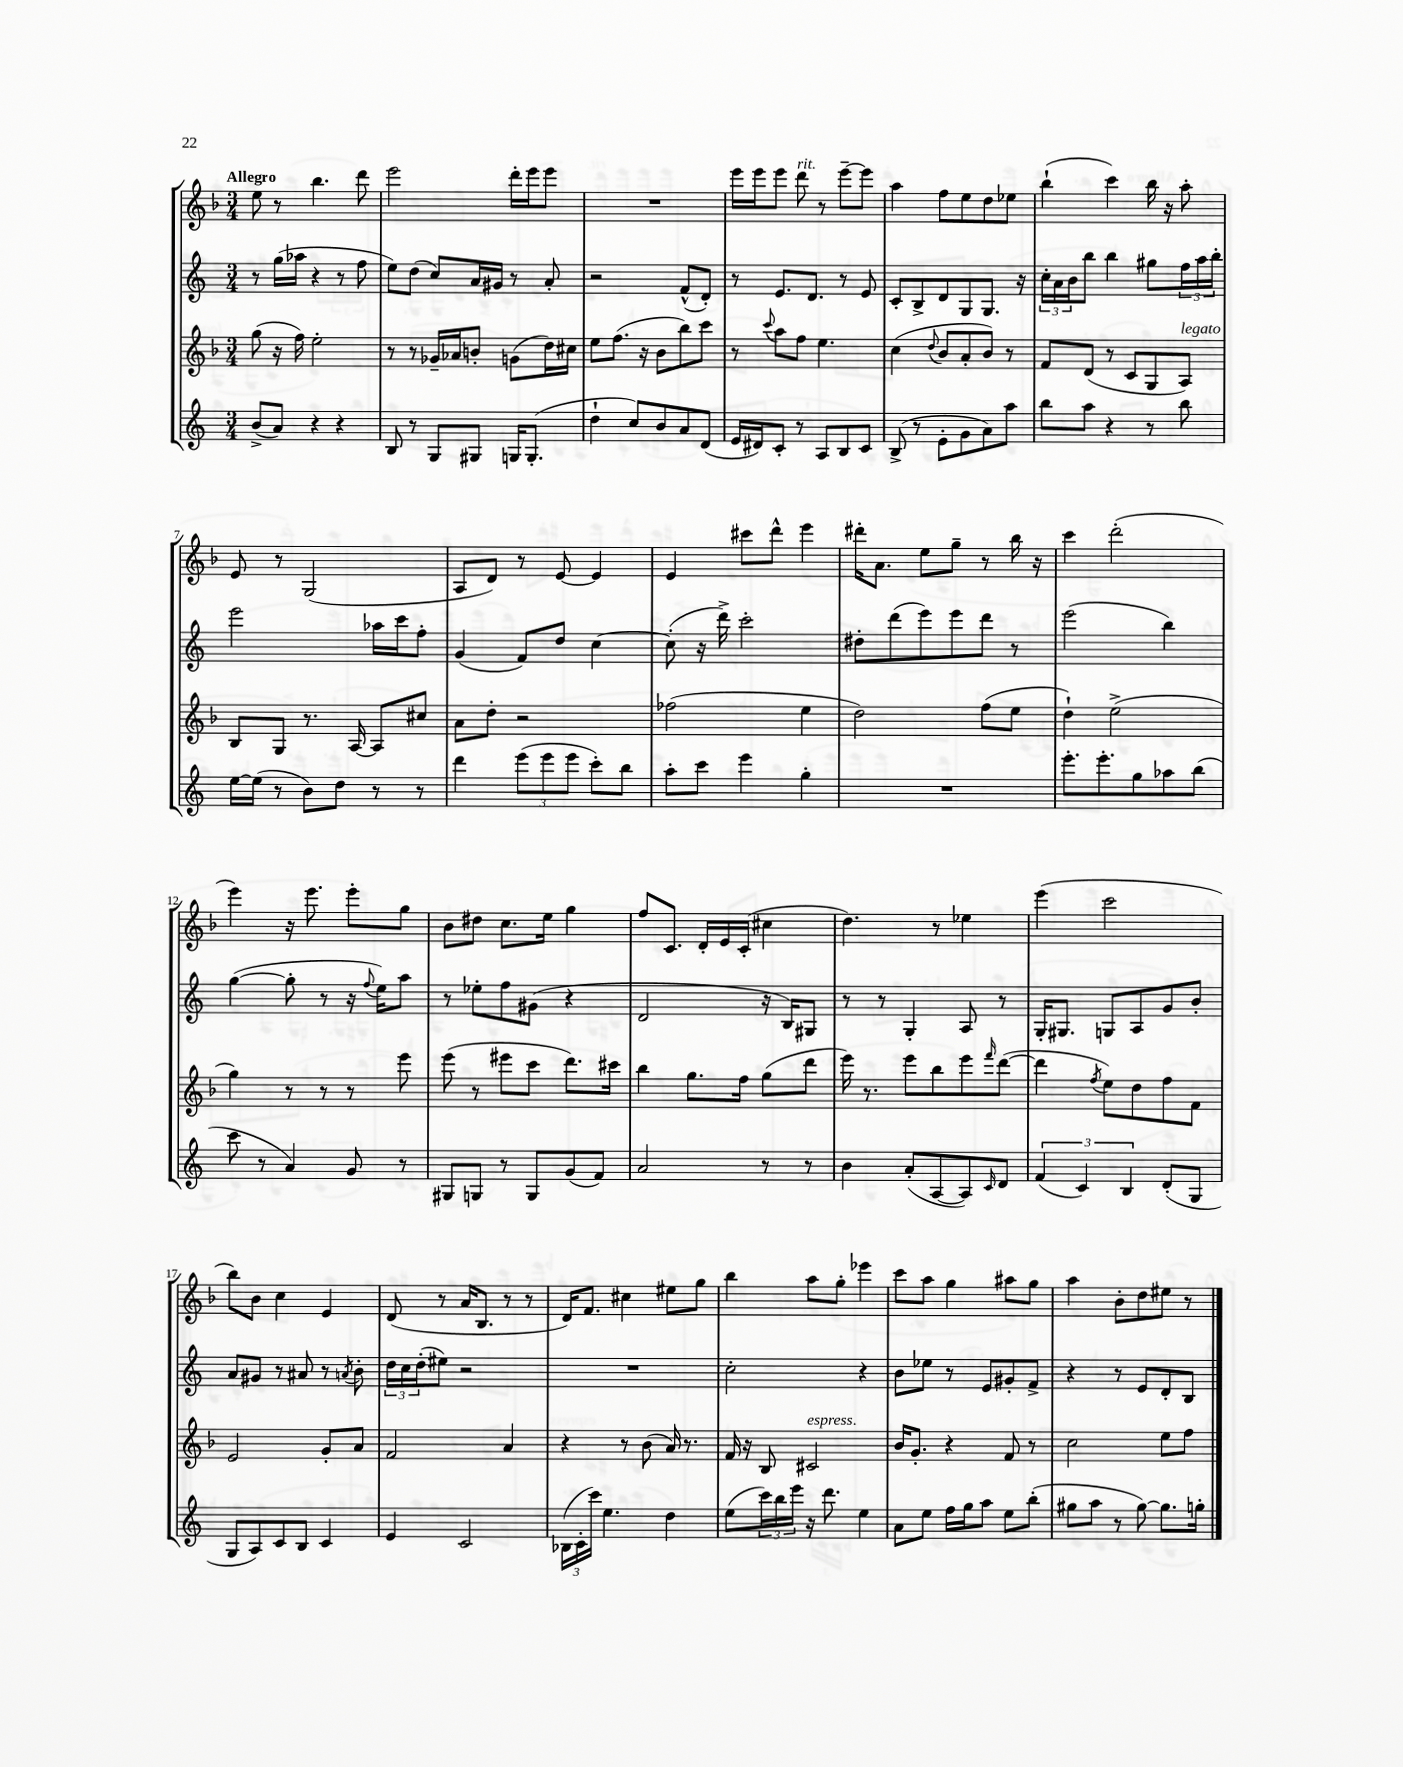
<<
\new StaffGroup <<
\new Staff = "s0" {
    \clef treble \key f \major \numericTimeSignature \time 3/4 \tempo "Allegro"
    e''8 r8 bes''4. d'''8 |
    e'''2 d'''16-. e'''16 e'''8 |
    R2. |
    e'''16 e'''16 e'''8 d'''8^\markup { \italic "rit." } r8 e'''8~-- e'''8 |
    a''4 f''8 e''8 d''8 ees''8 |
    bes''4-!( c'''4) bes''16 r16 a''8-. |
    e'8 r8 g2( |
    a8 d'8) r8 e'8~ e'4 |
    e'4 cis'''8 d'''8-^ e'''4 |
    dis'''16-. a'8. e''8 g''8-- r8 bes''16 r16 |
    c'''4 d'''2-.( |
    e'''4) r16 e'''8. e'''8-. g''8 |
    bes'8 dis''8 c''8. e''16 g''4 |
    f''8 c'8. d'16-. e'16 c'16-.( cis''4 |
    d''4.) r8 ees''4 |
    e'''4( c'''2 |
    bes''8) bes'8 c''4 e'4 |
    d'8( r8 a'16 bes8. r8 r8 |
    d'16) f'8. cis''4 eis''8 g''8 |
    bes''4 a''8 g''8-. ees'''4 |
    c'''8 a''8 g''4 ais''8 g''8 |
    a''4 bes'8-. d''8 eis''8 r8 \bar "|." |
}
\new Staff = "s1" {
    \clef treble \key c \major \numericTimeSignature \time 3/4
    r8 g''16( aes''16 r4 r8 f''8 |
    e''8) d''8( c''8) a'16 gis'16 r8 a'8-. |
    r2 f'8-^( d'8-.) |
    r8 e'8. d'8. r8 e'8 |
    c'8-. b8-> d'8 g8 g8. r16 |
    \tuplet 3/2 { c''16-. a'16 b'16 } b''8 b''4 gis''8 \tuplet 3/2 { f''16 a''16 b''16-. } |
    e'''2 aes''16 c'''16 f''8-. |
    g'4( f'8) d''8 c''4~ |
    c''8-.( r16 d'''16->) c'''2-. |
    dis''8-. d'''8( e'''8) e'''8 d'''8 r8 |
    e'''2( b''4) |
    g''4~( g''8-. r8 r16 \appoggiatura { f''8 } e''16) a''8 |
    r8 ees''8-. f''8 gis'8( r4 |
    d'2 r16 b16) gis8 |
    r8 r8 g4-. a8 r8 |
    g16-. gis8. g8 a8 g'8 b'8-. |
    a'8 gis'8 r8 ais'8 r8 \acciaccatura { a'8 } b'8-. |
    \tuplet 3/2 { d''16 c''16 d''16-.( } eis''8) r2 |
    R2. |
    c''2-. r4 |
    b'8 ees''8 r8 e'8 gis'8-. f'8-> |
    r4 r8 e'8 d'8-. b8 \bar "|." |
}
\new Staff = "s2" {
    \clef treble \key f \major \numericTimeSignature \time 3/4
    g''8( r16 f''16) e''2-. |
    r8 r8 ges'16-- aes'16 b'8-. g'8( d''16) cis''16 |
    e''8 f''8.( r16 bes'8 bes''8) c'''8 |
    r8 \appoggiatura { c'''8 } a''8 f''8 e''4. |
    c''4( \appoggiatura { d''8 } bes'8 a'8-. bes'8) r8 |
    f'8 d'8( r8 c'8 g8 a8^\markup { \italic "legato" }) |
    bes8 g8 r8. a16~ a8 cis''8 |
    a'8 d''8-. r2 |
    fes''2( e''4 |
    d''2) f''8( e''8 |
    d''4-!) e''2->( |
    g''4) r8 r8 r8 e'''8 |
    e'''8( r8 eis'''8 c'''8 d'''8.) cis'''16 |
    bes''4 g''8. f''16 g''8( d'''8 |
    e'''16) r8. e'''8 bes''8 e'''8 \grace { f'''16 } d'''8~( |
    d'''4 \acciaccatura { f''8 } e''8) d''8 f''8 f'8 |
    e'2 g'8-. a'8 |
    f'2 a'4 |
    r4 r8 bes'8( a'16) r8. |
    f'16 r16 bes8 cis'2^\markup { \italic "espress." } |
    bes'16 g'8.-. r4 f'8 r8 |
    c''2 e''8 f''8 \bar "|." |
}
\new Staff = "s3" {
    \clef treble \key c \major \numericTimeSignature \time 3/4
    b'8->( a'8) r4 r4 |
    b8 r8 g8 gis8 g16 g8.-.( |
    d''4-! c''8) b'8 a'8 d'8( |
    e'16 dis'16) c'8-. r8 a8 b8 c'8 |
    b8->( r8 e'8-. g'8 a'8) a''8 |
    b''8 a''8 r4 r8 b''8 |
    e''16~ e''16( r8 b'8) d''8 r8 r8 |
    d'''4 \tuplet 3/2 { e'''8( e'''8 e'''8 } c'''8-.) b''8 |
    a''8-. c'''8 e'''4 g''4-. |
    R2. |
    e'''8.-. e'''8.-. g''8 aes''8 b''8( |
    c'''8 r8 a'4) g'8 r8 |
    gis8 g8 r8 g8 g'8( f'8) |
    a'2 r8 r8 |
    b'4 a'8-.( a8~ a8) \grace { c'16 } d'8 |
    \tuplet 3/2 { f'4( c'4) b4 } d'8-.( g8 |
    g8 a8) c'8 b8 c'4 |
    e'4 c'2 |
    \tuplet 3/2 { bes16( c'16-. c'''16) } e''4. d''4 |
    e''8( \tuplet 3/2 { c'''16) b''16 e'''16 } r16 d'''8. e''4 |
    a'8 e''8 f''16 g''16 a''8 e''8 b''8-.( |
    gis''8 a''8 r8 gis''8~) gis''8. g''16-. \bar "|." |
}
>>
>>
